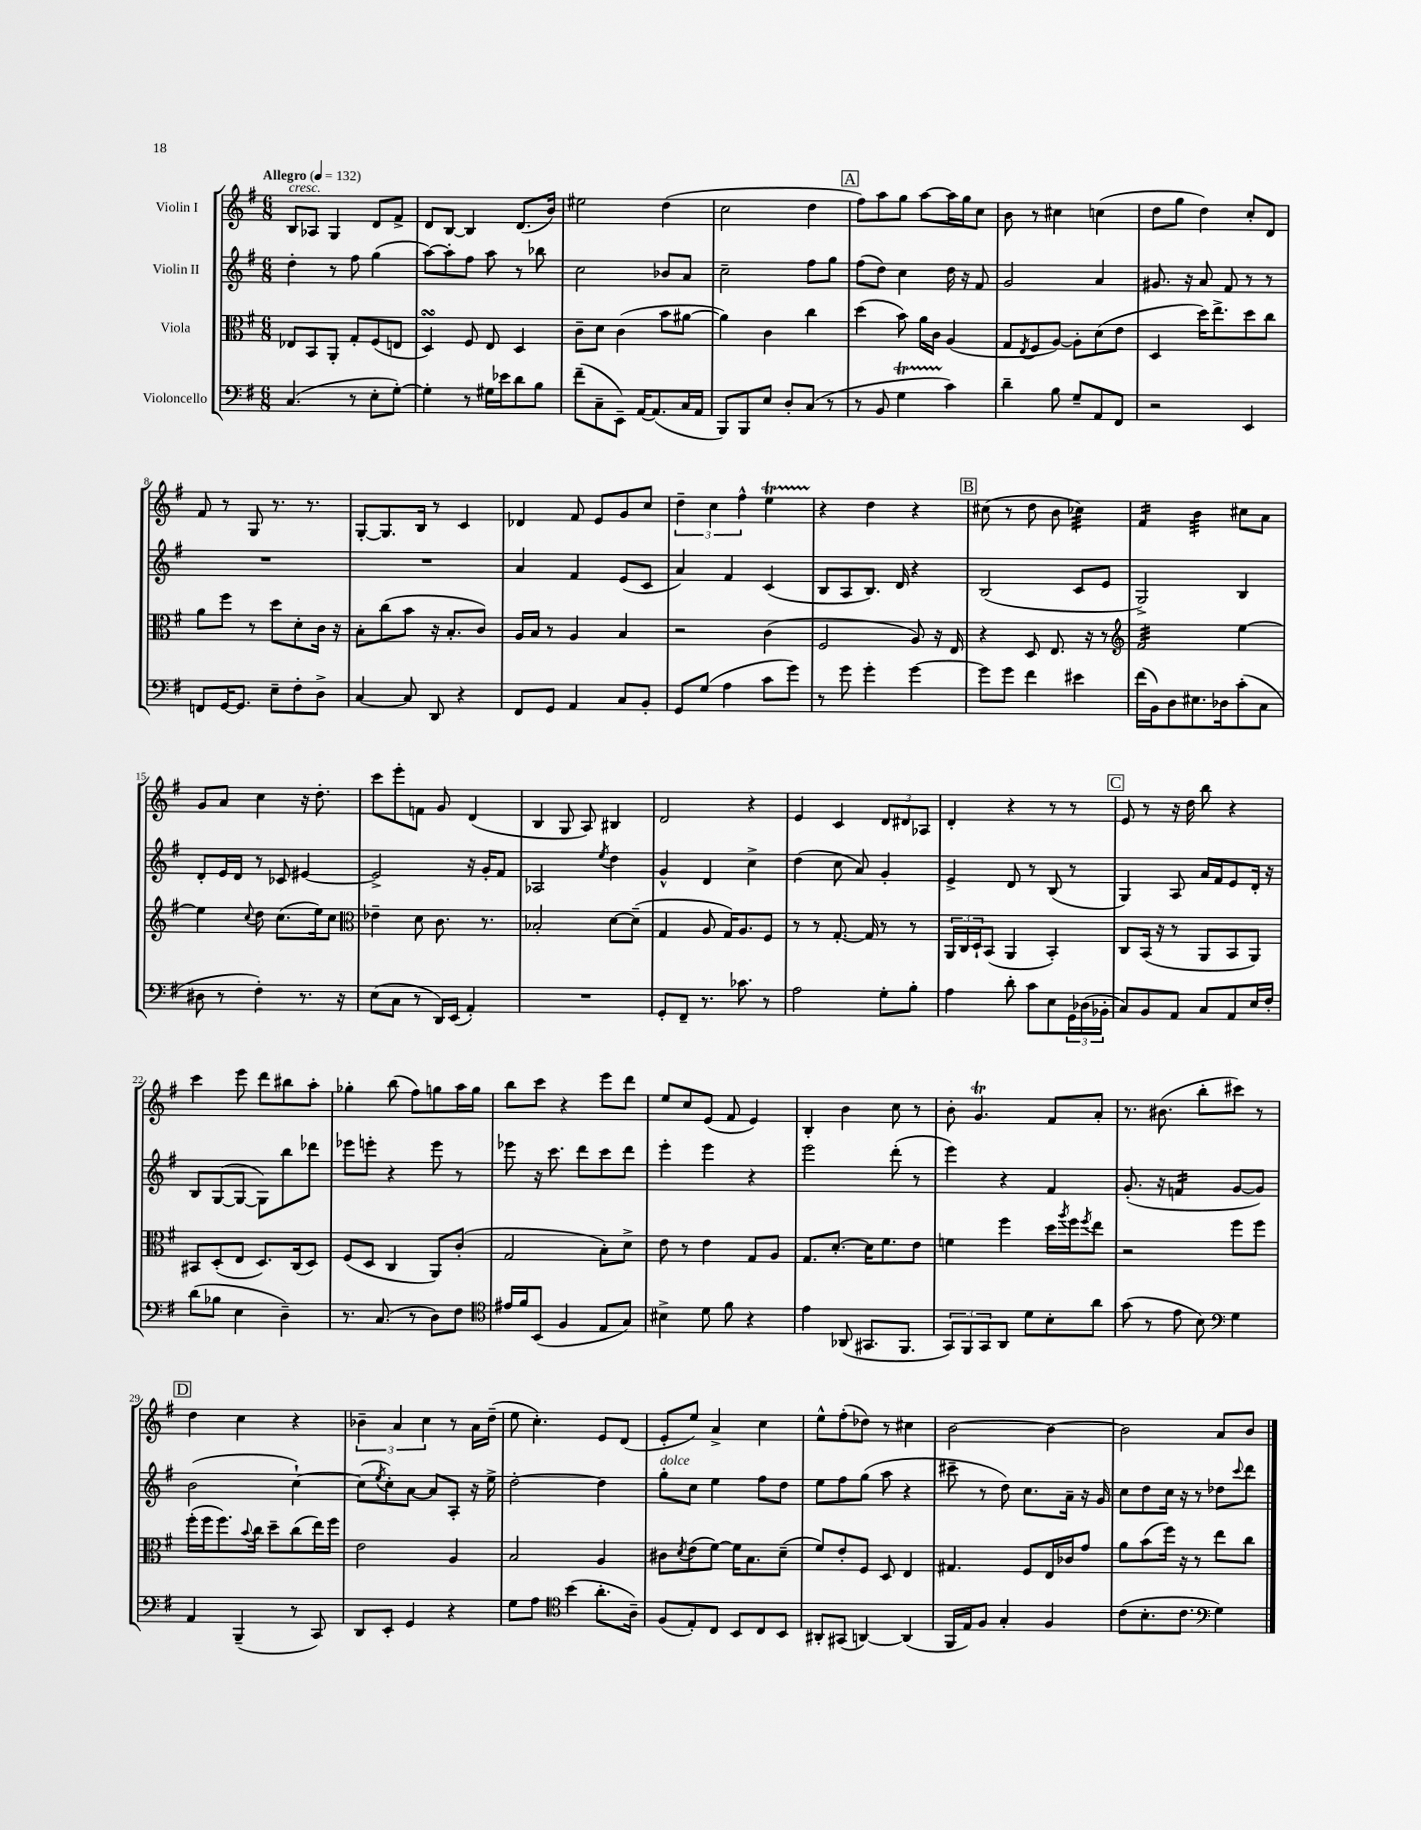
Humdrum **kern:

**kern	**kern	**kern	**kern
*staff4	*staff3	*staff2	*staff1
*clefF4	*clefC3	*clefG2	*clefG2
*k[f#]	*k[f#]	*k[f#]	*k[f#]
*M6/8	*M6/8	*M6/8	*M6/8
*MM132	*MM132	*MM132	*MM132
(4.C	8E-	4dd'	8B
.	8BB	.	8A-
.	8AA'	8r	4G
8r	8G'	8ff#	.
8E'	(8F#	(4gg	8d
[8G')	8E	.	8f#^
=	=	=	=
4G']	4D)	[8aa)	8d
.	.	8aa']	[8B
8r	8F#	8ff#	4B]
16G#	8E	8aa	.
16e-	.	.	.
8d	4D	8r	(8.d
8B	.	8bb-	.
.	.	.	16b)
=	=	=	=
(8f#~	8c~	2cc	2ee#
8C~	8d	.	.
8EE~)	(4c	.	.
[16AA	.	.	.
(8.AA]	.	.	.
.	8b	8b-	(4dd
16C	[8a#	8a	.
16AA	.	.	.
=	=	=	=
8BBB)	4a#])	2cc~	2cc
8BBB	.	.	.
8E	4c	.	.
8D'	.	.	.
(8C	4cc	8ff#	4dd
8r	.	8gg	.
=	=	=	=
8r	(4dd	(8ff#	8ff#)
8BB	.	8dd)	8aa
4G	8b)	4cc	8gg
.	16a	.	[8aa
.	16c	.	.
4c)	(4A	16dd	16aa]
.	.	16r	16gg
.	.	8f#	8cc
=	=	=	=
4d~	8G	2g	8b
.	8qE	.	.
.	8F#	.	8r
8B	[8A)	.	4cc#
8G~	8A']	.	.
8AA	(8d	4a	(4cc
8FF#	8e	.	.
=	=	=	=
2r	4D	8.g#	8dd
.	.	.	8gg
.	.	16r	.
.	16dd)	8a	4dd)
.	8.ee^	.	.
.	.	8f#	.
4EE	8dd	8r	8cc'
.	8cc	8r	8d
=	=	=	=
8FF	8a	2.r	8f#
[16GG	8ff#	.	8r
8.GG]	.	.	.
.	8r	.	8G
8E~	8dd	.	8.r
8F#'	8d'	.	.
.	.	.	8.r
8D^	16c	.	.
.	16r	.	.
=	=	=	=
[4C	8B'	2.r	[8G'
.	(8cc	.	8.G]
8C]	8b	.	.
.	.	.	16B
8DD	16r	.	8r
.	8.B'	.	.
4r	.	.	4c
.	8c)	.	.
=	=	=	=
8FF#	16A	4a	4d-
.	16B	.	.
8GG	8r	.	.
4AA	4A	4f#	8f#
.	.	.	8e
8C	4B	(8e	8g
8BB'	.	8c	8cc
=	=	=	=
8GG	2r	4a)	6dd~
(8G	.	.	.
.	.	.	6cc
4A	.	4f#	.
.	.	.	6ff#^^
8c	(4c	(4c	4ee
8g)	.	.	.
=	=	=	=
8r	2F#	8B	4r
8g	.	8A	.
4g'	.	8.B)	4dd
.	.	16d	.
[4g	8A)	4r	4r
.	16r	.	.
.	16E	.	.
=	=	=	=
8g]	4r	(2B	(8cc#
8g	.	.	8r
4f#	8D	.	8dd
.	8.E	.	8b
4e#	.	8c	4cc-)
.	16r	.	.
.	8r	8e	.
=	=	=	=
*	*clefG2	*	*
(16f#	2f#	2G^)	4f#
16BB)	.	.	.
8D	.	.	.
8.E#	.	.	4b
16D-	.	.	.
(8c'	[4ee	4B	8cc#
8C	.	.	8a
=	=	=	=
8D#	4ee]	8d'	8g
8r	.	16e	8a
.	.	16d	.
.	8qqcc	.	.
4F#')	8dd	8r	4cc
.	(8.cc	8c-	.
8.r	.	[4e#	16r
.	16ee)	.	8.dd'
.	8cc	.	.
16r	.	.	.
=	=	=	=
*	*clefC3	*	*
(8E	4e-~	2e#^]	8ccc
8C	.	.	8eee'
8r	8d	.	8f
16DD)	8.c	.	8g
(16EE	.	.	.
4AA')	.	16r	(4d
.	8.r	16g'	.
.	.	8f#	.
=	=	=	=
2.r	2B-'	2A-	4B
.	.	.	8G
.	.	.	8A)
.	.	8qee	.
.	[8d	4dd	4B#
.	(8d~]	.	.
=	=	=	=
8GG'	4G	4g^^	2d
8FF#~	.	.	.
8.r	8A	4d	.
.	16G)	.	.
8.c-	8.A	.	.
.	.	4cc^	4r
8r	8F#	.	.
=	=	=	=
2A	8r	(4dd	4e
.	8r	.	.
.	[8.G'	8cc	4c
.	.	8a)	.
.	16G]	.	.
8G'	8r	4g'	12d
.	.	.	12d#
8B'	8r	.	.
.	.	.	12A-
=	=	=	=
4A	24AA	4e^	4d'
.	24C	.	.
.	24D`	.	.
.	(8BB	.	.
8d'	4AA	8d	4r
8c	.	8r	.
8E	4BB')	(8B	8r
24GG	.	8r	8r
(24D-	.	.	.
24BB-'	.	.	.
=	=	=	=
8C)	8C	4G)	8e
8BB	(16BB	.	8r
.	16r	.	.
8AA	8r	8A	16r
.	.	.	16dd
8C	8AA	16a	8bb
.	.	16f#	.
8AA	8BB	8e	4r
16E	8AA)	16d'	.
16F#'	.	16r	.
=	=	=	=
(8d	8BB#	8B	4ccc
8B-	(8D'	([8G	.
4E	8E	8G_	8eee
.	8.D)	8G])	8ddd
4D~)	.	8bb	8bb#
.	(16C	.	.
.	8D)	8ddd-	8aa'
=	=	=	=
8.r	(8F#	8eee-	4gg-'
.	8D	8eee'	.
(8.C	.	.	.
.	4C	4r	(8bb
8r	.	.	8ff#)
8D)	8AA)	8eee	8gg
8F#	(8c'	8r	16aa
.	.	.	16gg
=	=	=	=
*clefC4	*	*	*
16e#	2G	8eee-	8bb
16f#	.	.	.
(8BB	.	16r	8ccc
.	.	8.ccc	.
4F#	.	.	4r
.	.	8ddd	.
8E	8B')	8ccc	8eee
8G)	8d^	8ddd	8ddd
=	=	=	=
4B#^	8e	4eee'	8ee
.	8r	.	8cc
8d	4e	4eee	(8e
8f#	.	.	8f#
4r	8G	4r	4e)
.	8A	.	.
=	=	=	=
4e	8.G	2eee	4B'
.	[8.d'	.	.
(8AA-	.	.	4b
8.GG#	16d]	.	.
.	8.f#	.	.
.	.	(8ddd'	8cc
8.FF#	.	.	.
.	8e	8r	8r
=	=	=	=
12GG)	4f	4eee)	8b'
12FF#	.	.	.
.	.	.	4.g
12GG	.	.	.
8AA	4ff#	4r	.
8d	.	.	.
8B'	16dd	4f#	8f#
.	8qaa	.	.
.	16ff#	.	.
.	8qff#	.	.
8a	8ee	.	8a'
=	=	=	=
(8g	2r	(8.g'	8.r
8r	.	.	.
.	.	16r	(8.b#
8e	.	4f	.
8B)	.	.	8bb'
*clefF4	*	*	*
4G	8ff#	[8g	8ccc#)
.	8ff#	8g])	8r
=	=	=	=
4AA	(16ff#'	(2b	4dd
.	16ff#	.	.
.	8.ff#)	.	.
(4BBB~	.	.	4cc
.	8qqb	.	.
.	16cc	.	.
.	8dd~	.	.
8r	(8cc	[4cc`)	4r
8CC)	16ee)	.	.
.	16ff#	.	.
=	=	=	=
8DD	2e	(8cc]	6b-~
.	.	8qee	.
8EE'	.	8cc')	.
.	.	.	6a
4GG	.	[8a	.
.	.	.	6cc
.	.	8a]	.
4r	4A	8A'	8r
.	.	16r	16a
.	.	16ee^	(16dd~
=	=	=	=
8G	2B	[2dd'	8ee
8A	.	.	4.cc')
*clefC4	*	*	*
(4b	.	.	.
8.a'	4A	4dd]	8e
.	.	.	(8d
16A~)	.	.	.
=	=	=	=
(8F#	8c#	8gg'	8e'
.	8qd	.	.
8E')	(8e	8cc	8ee)
8C	[8f#)	4ee	4a^
8BB	16f#]	.	.
.	8.B	.	.
8C	.	8ff#	4cc
8BB	(8d~	8dd	.
=	=	=	=
8AA#'	8f#)	8ee	8ee^^
(8GG#	8e'	8ff#	(8ff#'
[4AA)	8F#	(8gg	8dd-)
.	8D	8aa	8r
(4AA]	4E	4r	4cc#
=	=	=	=
16FF#	4.G#	8ccc#~	[2b
16E)	.	.	.
8F#	.	8r	.
4G'	.	8dd)	.
.	8F#	8.cc	.
4F#	16E	.	4b_
.	16c-	16a~	.
.	8g	16r	.
.	.	16g	.
=	=	=	=
(8c	8a	8cc	2b]
8.B'	(8b	8dd	.
.	16ff#)	16cc	.
8.c	16r	16r	.
.	8r	8r	.
*clefF4	*	*	*
4G)	8ee	8dd-	8a
.	.	8qqccc	.
.	8cc	8ddd	8b
==	==	==	==
*-	*-	*-	*-
